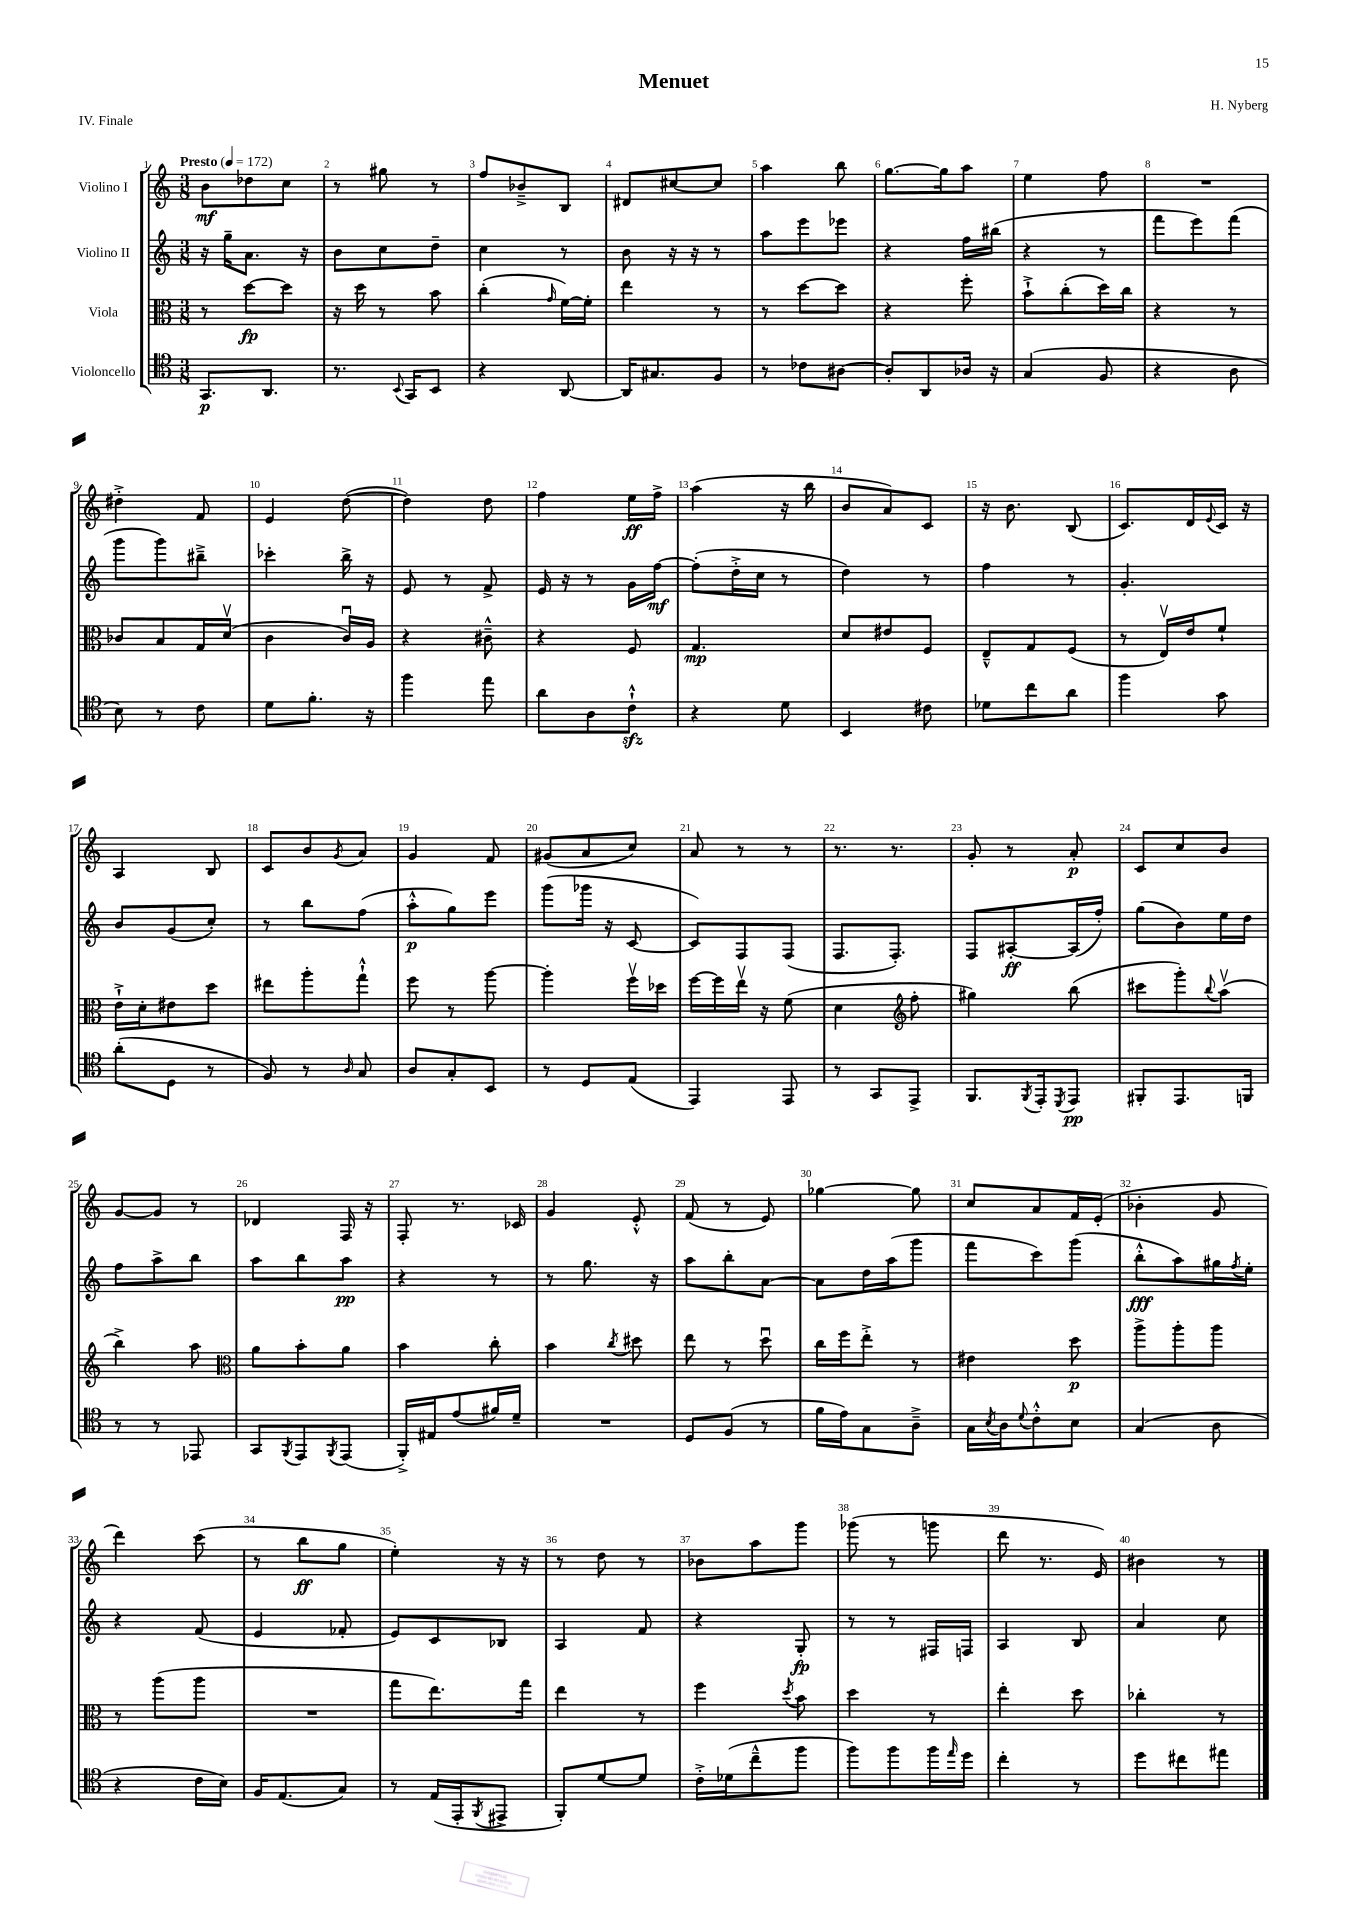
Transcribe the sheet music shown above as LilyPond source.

\header { title = "Menuet" composer = "H. Nyberg" piece = "IV. Finale" }
<<
\new StaffGroup <<
\new Staff = "s0" \with { instrumentName = "Violino I" } {
    \clef treble \key c \major \numericTimeSignature \time 3/8 \tempo "Presto" 4 = 172
    b'8\mf des''8 c''8 |
    r8 gis''8 r8 |
    f''8 bes'8---> b8 |
    dis'8 cis''8~ cis''8 |
    a''4 b''8 |
    g''8.~ g''16 a''8 |
    e''4 f''8 |
    R4. |
    dis''4-.-> f'8 |
    e'4 d''8~( |
    d''4) d''8 |
    f''4 e''16\ff f''16-> |
    a''4( r16 b''16 |
    b'8 a'8) c'8 |
    r16 b'8. b8( |
    c'8.) d'16 \appoggiatura { e'8 } c'16 r16 |
    a4 b8 |
    c'8 b'8 \acciaccatura { g'8 } a'8 |
    g'4 f'8 |
    gis'8( a'8 c''8) |
    a'8 r8 r8 |
    r8. r8. |
    g'8-. r8 a'8-.\p |
    c'8 c''8 b'8 |
    g'8~ g'8 r8 |
    des'4 f16 r16 |
    f8-. r8. ces'16 |
    g'4 e'8-.-^ |
    f'8( r8 e'8) |
    ges''4~ ges''8 |
    c''8 a'8 f'16 e'16-.( |
    bes'4-. g'8 |
    d'''4) c'''8( |
    r8 b''8\ff g''8 |
    e''4-.) r16 r16 |
    r8 d''8 r8 |
    bes'8 a''8 g'''8 |
    ges'''8( r8 g'''8 |
    d'''8 r8. e'16) |
    bis'4 r8 \bar "|." |
}
\new Staff = "s1" \with { instrumentName = "Violino II" } {
    \clef treble \key c \major \numericTimeSignature \time 3/8
    r16 g''16-- a'8. r16 |
    b'8 c''8 d''8-- |
    c''4 r8 |
    b'8 r16 r16 r8 |
    a''8 e'''8 ees'''8 |
    r4 f''16 bis''16( |
    r4 r8 |
    f'''8 e'''8) f'''8( |
    g'''8 g'''8) bis''8---> |
    ces'''4-. b''16-> r16 |
    e'8 r8 f'8-> |
    e'16 r16 r8 g'16 f''16~\mf |
    f''8-.( d''16-.-> c''16 r8 |
    d''4) r8 |
    f''4 r8 |
    g'4.-. |
    b'8 g'8( c''8-.) |
    r8 b''8 f''8( |
    a''8-.-^\p g''8) e'''8 |
    g'''8( ges'''16 r16 c'8~ |
    c'8) f8 f8( |
    f8. f8.-.) |
    f8 ais8~-.\ff ais16( f''16-.) |
    g''8( b'8) e''16 d''16 |
    f''8 a''8-> b''8 |
    a''8 b''8 a''8\pp |
    r4 r8 |
    r8 g''8. r16 |
    a''8 b''8-. a'8~ |
    a'8 d''16 a''16( g'''8 |
    f'''8 c'''8) g'''8( |
    b''8-.-^\fff a''8) gis''16 \acciaccatura { f''8 } e''16-. |
    r4 f'8( |
    e'4 fes'8-. |
    e'8) c'8 bes8 |
    a4 f'8 |
    r4 g8-.\fp |
    r8 r8 fis16 f16 |
    a4 b8 |
    a'4 c''8 \bar "|." |
}
\new Staff = "s2" \with { instrumentName = "Viola" } {
    \clef alto \key c \major \numericTimeSignature \time 3/8
    r8 d''8~\fp d''8 |
    r16 d''16 r8 b'8 |
    c''4-.( \grace { g'16 } f'16~) f'16-. |
    e''4 r8 |
    r8 d''8~ d''8 |
    r4 f''8-. |
    b'8-!-> c''8-.( d''16) c''16 |
    r4 r8 |
    ces'8 b8 g16 d'16\upbow( |
    c'4 c'16\downbow) a16 |
    r4 cis'8---^ |
    r4 f8 |
    g4.\mp |
    d'8 eis'8 f8 |
    e8---^ g8 f8( |
    r8 e16\upbow) e'16 f'8-! |
    e'16-!-> d'16-. eis'8 d''8 |
    eis''8 a''8-. g''8-!-^ |
    f''8 r8 a''8~ |
    a''4-. f''16\upbow des''16 |
    f''16~ f''16 e''16\upbow r16 f'8( |
    d'4 \clef treble f''8-. |
    gis''4) b''8( |
    cis'''8 g'''8-.) \appoggiatura { b''8 } a''8\upbow( |
    b''4->) a''8 |
    \clef alto a'8 b'8-. a'8 |
    b'4 c''8-. |
    b'4 \acciaccatura { c''8 } dis''8 |
    e''8 r8 d''8\downbow |
    c''16 f''16 e''8-.-> r8 |
    eis'4 d''8\p |
    a''8-> a''8-. a''8 |
    r8 a''8( a''8 |
    R4. |
    g''8 e''8.) g''16 |
    e''4 r8 |
    f''4 \acciaccatura { d''8 } b'8 |
    d''4 r8 |
    e''4-. d''8 |
    ces''4-. r8 \bar "|." |
}
\new Staff = "s3" \with { instrumentName = "Violoncello" } {
    \clef tenor \key c \major \numericTimeSignature \time 3/8
    g,8.\p a,8. |
    r8. \appoggiatura { b,8 } g,16 b,8 |
    r4 a,8~ |
    a,16 gis8. f8 |
    r8 ces'8 ais8~ |
    ais8-. a,8 aes16 r16 |
    g4( f8 |
    r4 a8 |
    b8) r8 c'8 |
    d'8 f'8.-. r16 |
    f''4 e''8 |
    a'8 a8 c'8-!-^\sfz |
    r4 d'8 |
    b,4 cis'8 |
    des'8 c''8 a'8 |
    f''4 g'8 |
    a'8-.( d8 r8 |
    f8) r8 \grace { a16 } g8 |
    a8 g8-. b,8 |
    r8 d8 e8( |
    e,4) e,8 |
    r8 g,8 e,8-> |
    f,8. \acciaccatura { f,8 } e,16-. \acciaccatura { d,8 } e,8\pp |
    fis,8-. e,8. f,16 |
    r8 r8 ees,8 |
    g,8 \acciaccatura { f,8 } e,8 \acciaccatura { f,8 } e,8( |
    f,16-.->) eis16 e'8( fis'16) d'16-- |
    R4. |
    d8 f8( r8 |
    f'16 e'16) g8 a8---> |
    g16 \acciaccatura { b8 } a16 \appoggiatura { d'8 } c'8-.-^ b8 |
    g4( a8 |
    r4 c'16 b16) |
    f16 e8.( g8) |
    r8 e16( e,16-. \acciaccatura { f,8 } eis,8-> |
    f,8-.) d'8~ d'8 |
    c'16-.-> des'16( c''8---^ f''8 |
    f''8) f''8 f''16 \grace { e''16 } d''16 |
    c''4-. r8 |
    d''8 cis''8 eis''8 \bar "|." |
}
>>
>>
\layout { \context { \Score \override BarNumber.break-visibility = ##(#f #t #t) barNumberVisibility = #all-bar-numbers-visible } }
